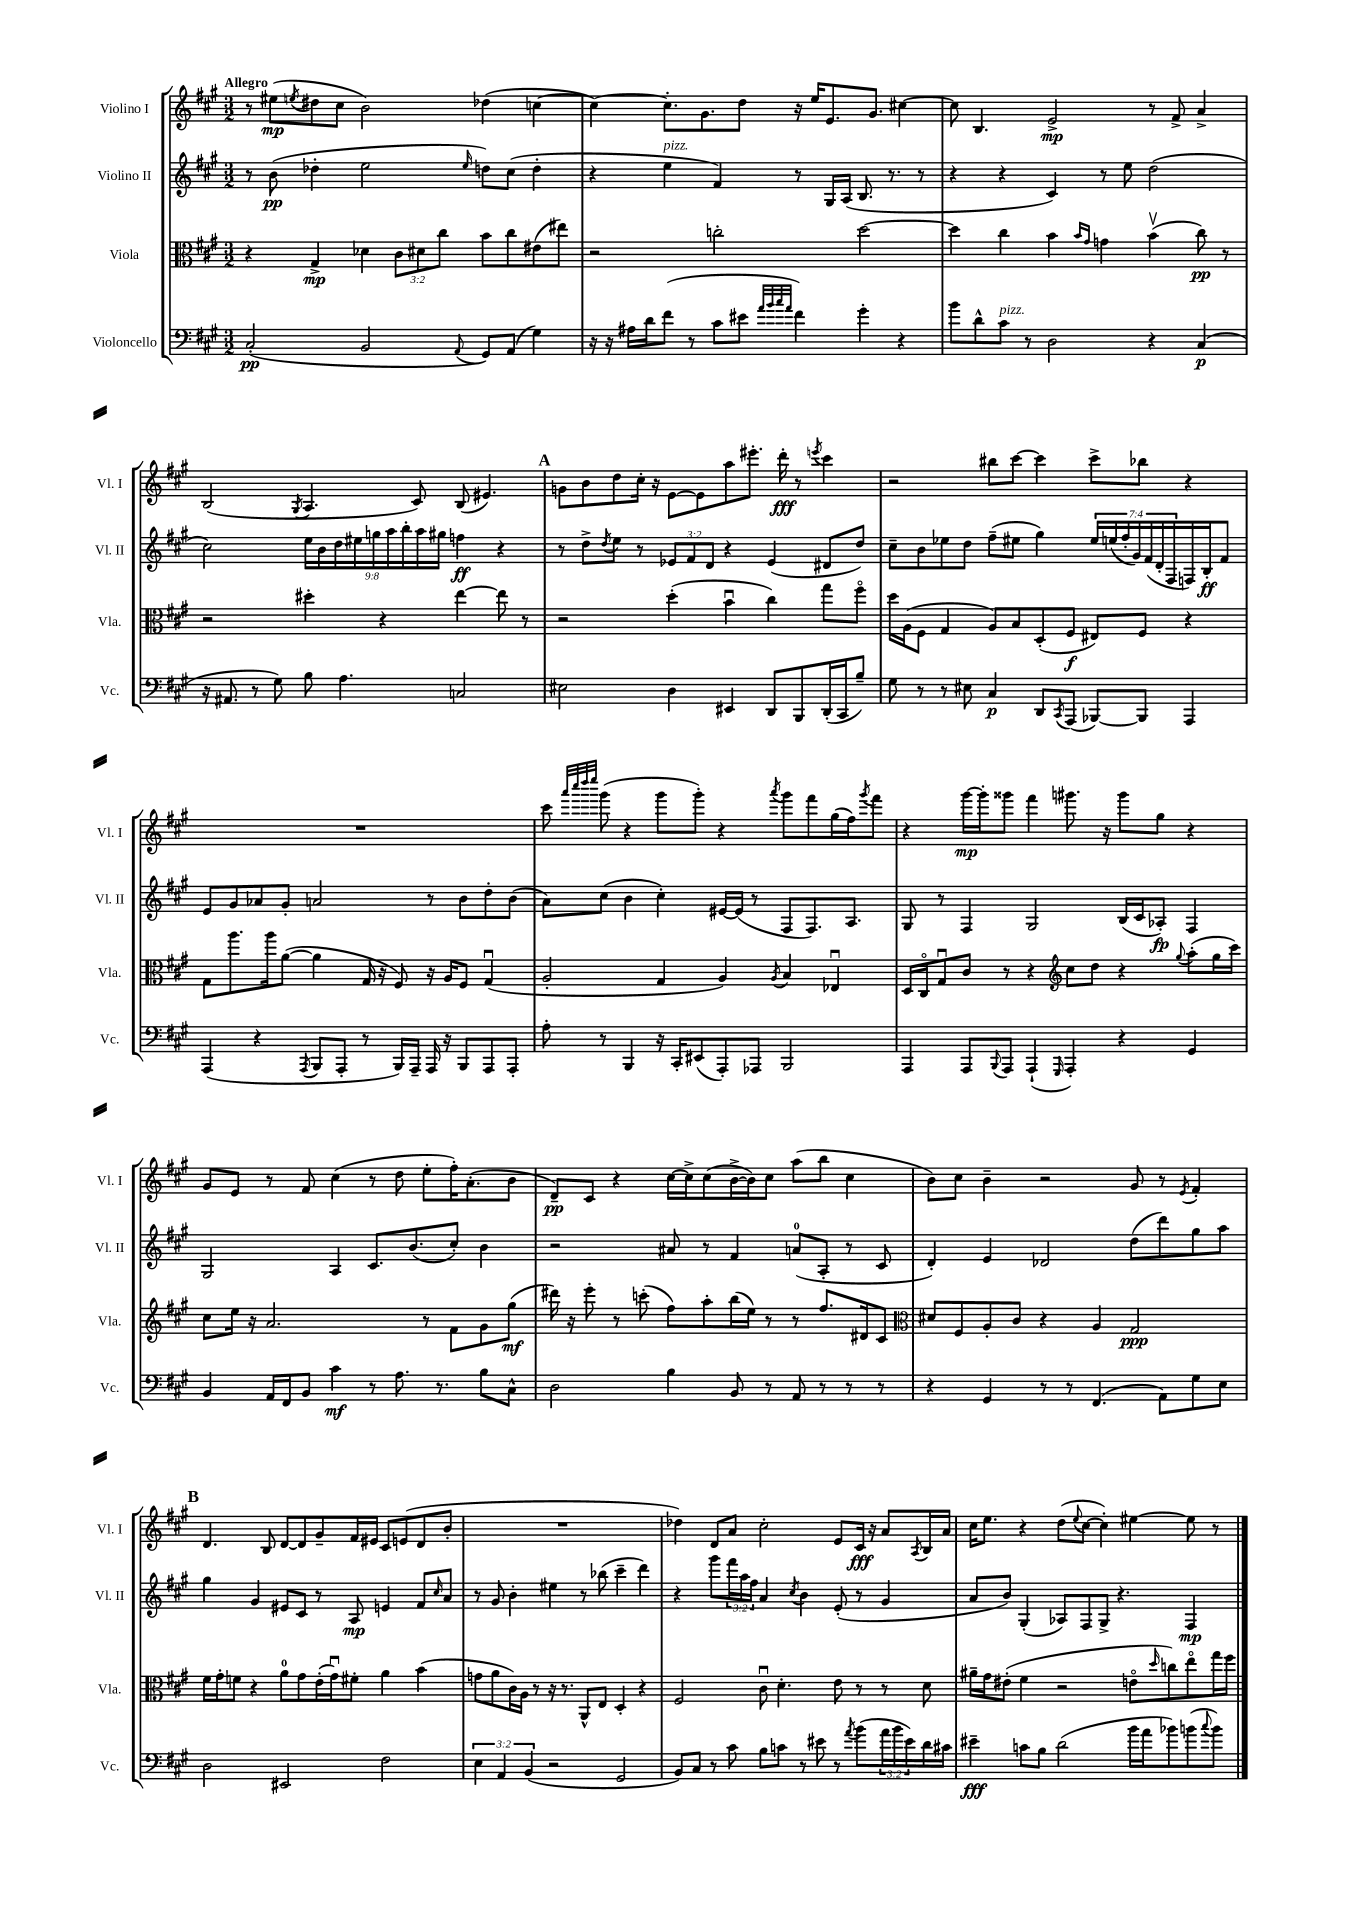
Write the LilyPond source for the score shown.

<<
\new StaffGroup <<
\new Staff = "s0" \with { instrumentName = "Violino I" shortInstrumentName = "Vl. I" } {
    \clef treble \key a \major \numericTimeSignature \time 3/2 \tempo "Allegro"
    r8 eis''8\mp( \acciaccatura { e''8 } dis''8 cis''8 b'2) des''4( c''4~ |
    c''4~) c''8.-. gis'8. d''8 r16 e''16 e'8. gis'8. cis''4~ |
    cis''8 b4. e'2->\mp r8 fis'8-> a'4-> |
    b2( \acciaccatura { gis8 } a4. cis'8) b8( eis'4.) |
    \mark \markup { \bold "A" } g'8 b'8 d''8 cis''16-. r16 e'8~ e'8 a''8 eis'''8.-. d'''16-.\fff r8 \acciaccatura { e'''8 } cis'''4 |
    r2 bis''8 cis'''8~ cis'''4 cis'''8-> bes''8 r4 |
    R1. |
    cis'''8 \grace { a'''32 cis''''32 d''''32 e''''32 } gis'''8( r4 gis'''8 gis'''8-.) r4 \acciaccatura { a'''8 } gis'''8 fis'''8 gis''16( fis''16) \acciaccatura { gis'''8 } fis'''8 |
    r4 gis'''16~\mp gis'''16-. gisis'''8 fis'''4 gis'''8. r16 gis'''8 gis''8 r4 |
    gis'8 e'8 r8 fis'8 cis''4( r8 d''8 e''8-. fis''16-.) a'8.-.( b'8 |
    d'8--\pp) cis'8 r4 cis''16~ cis''16-> cis''8( b'16~-> b'16) cis''8 a''8( b''8 cis''4 |
    b'8) cis''8 b'4-- r2 gis'8 r8 \acciaccatura { e'8 } fis'4-. |
    \mark \markup { \bold "B" } d'4. b8 d'8~ d'8 gis'8-- fis'16 eis'16 cis'8 e'8( d'8 b'8-. |
    R1. |
    des''4) d'8 a'8 cis''2-. e'8 cis'16\fff r16 a'8 \acciaccatura { a8 } b16 a'16 |
    cis''16 e''8. r4 d''8( \appoggiatura { e''8 } cis''8~ cis''4-.) eis''4~ eis''8 r8 \bar "|." |
}
\new Staff = "s1" \with { instrumentName = "Violino II" shortInstrumentName = "Vl. II" } {
    \clef treble \key a \major \numericTimeSignature \time 3/2 \override Staff.TupletNumber.text = #tuplet-number::calc-fraction-text
    r8 b'8\pp( des''4-. e''2 \grace { e''16 } d''8) cis''8( d''4-. |
    r4 e''4^\markup { \italic "pizz." } fis'4) r8 gis16 a16( b8. r8. r8 |
    r4 r4 cis'4) r8 e''8 d''2( |
    cis''2) \tuplet 9/8 { e''16 b'16 d''16 eis''16 g''16 a''16 b''16-. a''16 gis''16 } f''4\ff r4 |
    \mark \markup { \bold "A" } r8 d''8-> \acciaccatura { d''8 } e''8 r8 \tuplet 3/2 { ees'8 fis'8 d'8 } r4 ees'4( dis'8 d''8) |
    cis''8-- b'8 ees''8 d''8 fis''8--( eis''8 gis''4) \tuplet 7/4 { eis''16 e''16( fis''16-. gis'16) fis'16( d'16-. fis16 } f16) b16-.\ff fis'8 |
    e'8 gis'8 aes'8 gis'8-. a'2 r8 b'8 d''8-. b'8( |
    a'8) cis''8( b'4 cis''4-.) eis'16~ eis'16( r8 fis8 fis8.) a8. |
    gis8 r8 fis4 gis2 b16( cis'16 aes8-.\fp) fis4 |
    gis2 a4 cis'8. b'8.( cis''8-.) b'4 |
    r2 ais'8 r8 fis'4 a'8-0( a8-. r8 cis'8 |
    d'4-.) e'4 des'2 d''8( d'''8) gis''8 a''8 |
    \mark \markup { \bold "B" } gis''4 gis'4 eis'8 cis'8 r8 a8\mp e'4 fis'8 \grace { cis''16 } a'8 |
    r8 gis'8 b'4-. eis''4 r8 bes''8( cis'''4-- d'''4) |
    r4 gis'''8 \tuplet 3/2 { fis'''16 a''16 fis''16 } a'4 \acciaccatura { cis''8 } b'4 e'8-.( r8 gis'4 |
    a'8 b'8) gis4-.( aes8) fis8 gis8-> r4. fis4\mp \bar "|." |
}
\new Staff = "s2" \with { instrumentName = "Viola" shortInstrumentName = "Vla." } {
    \clef alto \key a \major \numericTimeSignature \time 3/2 \override Staff.TupletNumber.text = #tuplet-number::calc-fraction-text
    r4 gis4->\mp des'4 \tuplet 3/2 { cis'8 dis'8 cis''8 } b'8 cis''8 eis'8( eis''8) |
    r2 c''2-. d''2~ |
    d''4 cis''4 b'4 \grace { b'16 gis'16 } g'4 b'4\upbow( cis''8\pp) r8 |
    r2 dis''4-. r4 e''4~ e''8 r8 |
    \mark \markup { \bold "A" } r2 d''4-.( b'4\downbow cis''4) gis''8 fis''8\flageolet |
    d''16 a16( fis8 gis4 a8) b8 d8-.( fis8\f eis8) fis8 r4 |
    gis8 a''8. a''16 a'8~( a'4 gis16 r16 fis8) r16 a16 fis8 gis4\downbow( |
    a2-. gis4 a4) \acciaccatura { a8 } b4 ees4\downbow |
    d16 cis16\flageolet gis8\downbow cis'8 r8 r4 \clef treble cis''8 d''8 r4 \appoggiatura { gis''8 } a''8-.( gis''16 cis'''16) |
    cis''8 e''16 r16 a'2. r8 fis'8 gis'8 gis''8\mf( |
    dis'''16) r16 e'''8-. r8 c'''8-.( fis''8) a''8-. b''16( e''16) r8 r8 fis''8. dis'16 cis'8 |
    \clef alto dis'8 fis8 a8-. cis'8 r4 a4 gis2\ppp |
    \mark \markup { \bold "B" } fis'16 gis'16-. f'8 r4 a'8-0 gis'8 e'16-.( gis'16\downbow) fis'8-. a'4 b'4( |
    g'8 a'8 cis'16) a16 r8 r16 r8. a,8-^ e8 d4-. r4 |
    fis2 cis'8\downbow d'4.-. e'8 r8 r8 d'8 |
    ais'16-- gis'16 eis'8-.( fis'4 r2 e'8\flageolet \grace { d''16 } c''8) e''8\flageolet gis''16 fis''16 \bar "|." |
}
\new Staff = "s3" \with { instrumentName = "Violoncello" shortInstrumentName = "Vc." } {
    \clef bass \key a \major \numericTimeSignature \time 3/2 \override Staff.TupletNumber.text = #tuplet-number::calc-fraction-text
    cis2-.\pp( b,2 \appoggiatura { a,8 } gis,8) a,8( gis4) |
    r16 r16 ais16 d'16 fis'8( r8 cis'8 eis'8 \grace { a'32 b'32 cis''32 a'32 } fis'4) gis'4-. r4 |
    b'8 d'8-^ cis'8^\markup { \italic "pizz." } r8 d2 r4 cis4\p( |
    r16 ais,8. r8 gis8) b8 a4. c2 |
    \mark \markup { \bold "A" } eis2 d4 eis,4 d,8 b,,8 d,16-.( cis,16 b8--) |
    gis8 r8 r8 eis8 cis4\p d,8 \acciaccatura { cis,8 } a,,8( bes,,8~) bes,,8 a,,4 |
    a,,4( r4 \acciaccatura { a,,8 } b,,8 a,,8-. r8 b,,16) a,,16-- a,,16 r16 b,,8 a,,8 a,,8-. |
    a8-. r8 b,,4 r16 cis,16-. eis,8( a,,8-.) aes,,8 b,,2 |
    a,,4 a,,8 \appoggiatura { b,,8 } a,,8 a,,4-!( \grace { gis,,16 } a,,4-.) r4 gis,4 |
    b,4 a,16 fis,16 b,8 cis'4\mf r8 a8. r8. b8 cis8-^ |
    d2 b4 b,8 r8 a,8 r8 r8 r8 |
    r4 gis,4 r8 r8 fis,4.( a,8) gis8 e8 |
    \mark \markup { \bold "B" } d2 eis,2 fis2 |
    \tuplet 3/2 { e4 a,4 b,4( } r2 gis,2 |
    b,8) cis8 r8 cis'8 b8 c'8 r8 eis'8 r8 \acciaccatura { a'8 } b'8( \tuplet 3/2 { a'16 b'16 eis'16) } d'16 cis'16 |
    eis'4--\fff c'8 b8 d'2( b'16 a'16 bes'8) b'8( \appoggiatura { cis''8 } b'8) \bar "|." |
}
>>
>>
\layout { \context { \Score \remove "Bar_number_engraver" } }
